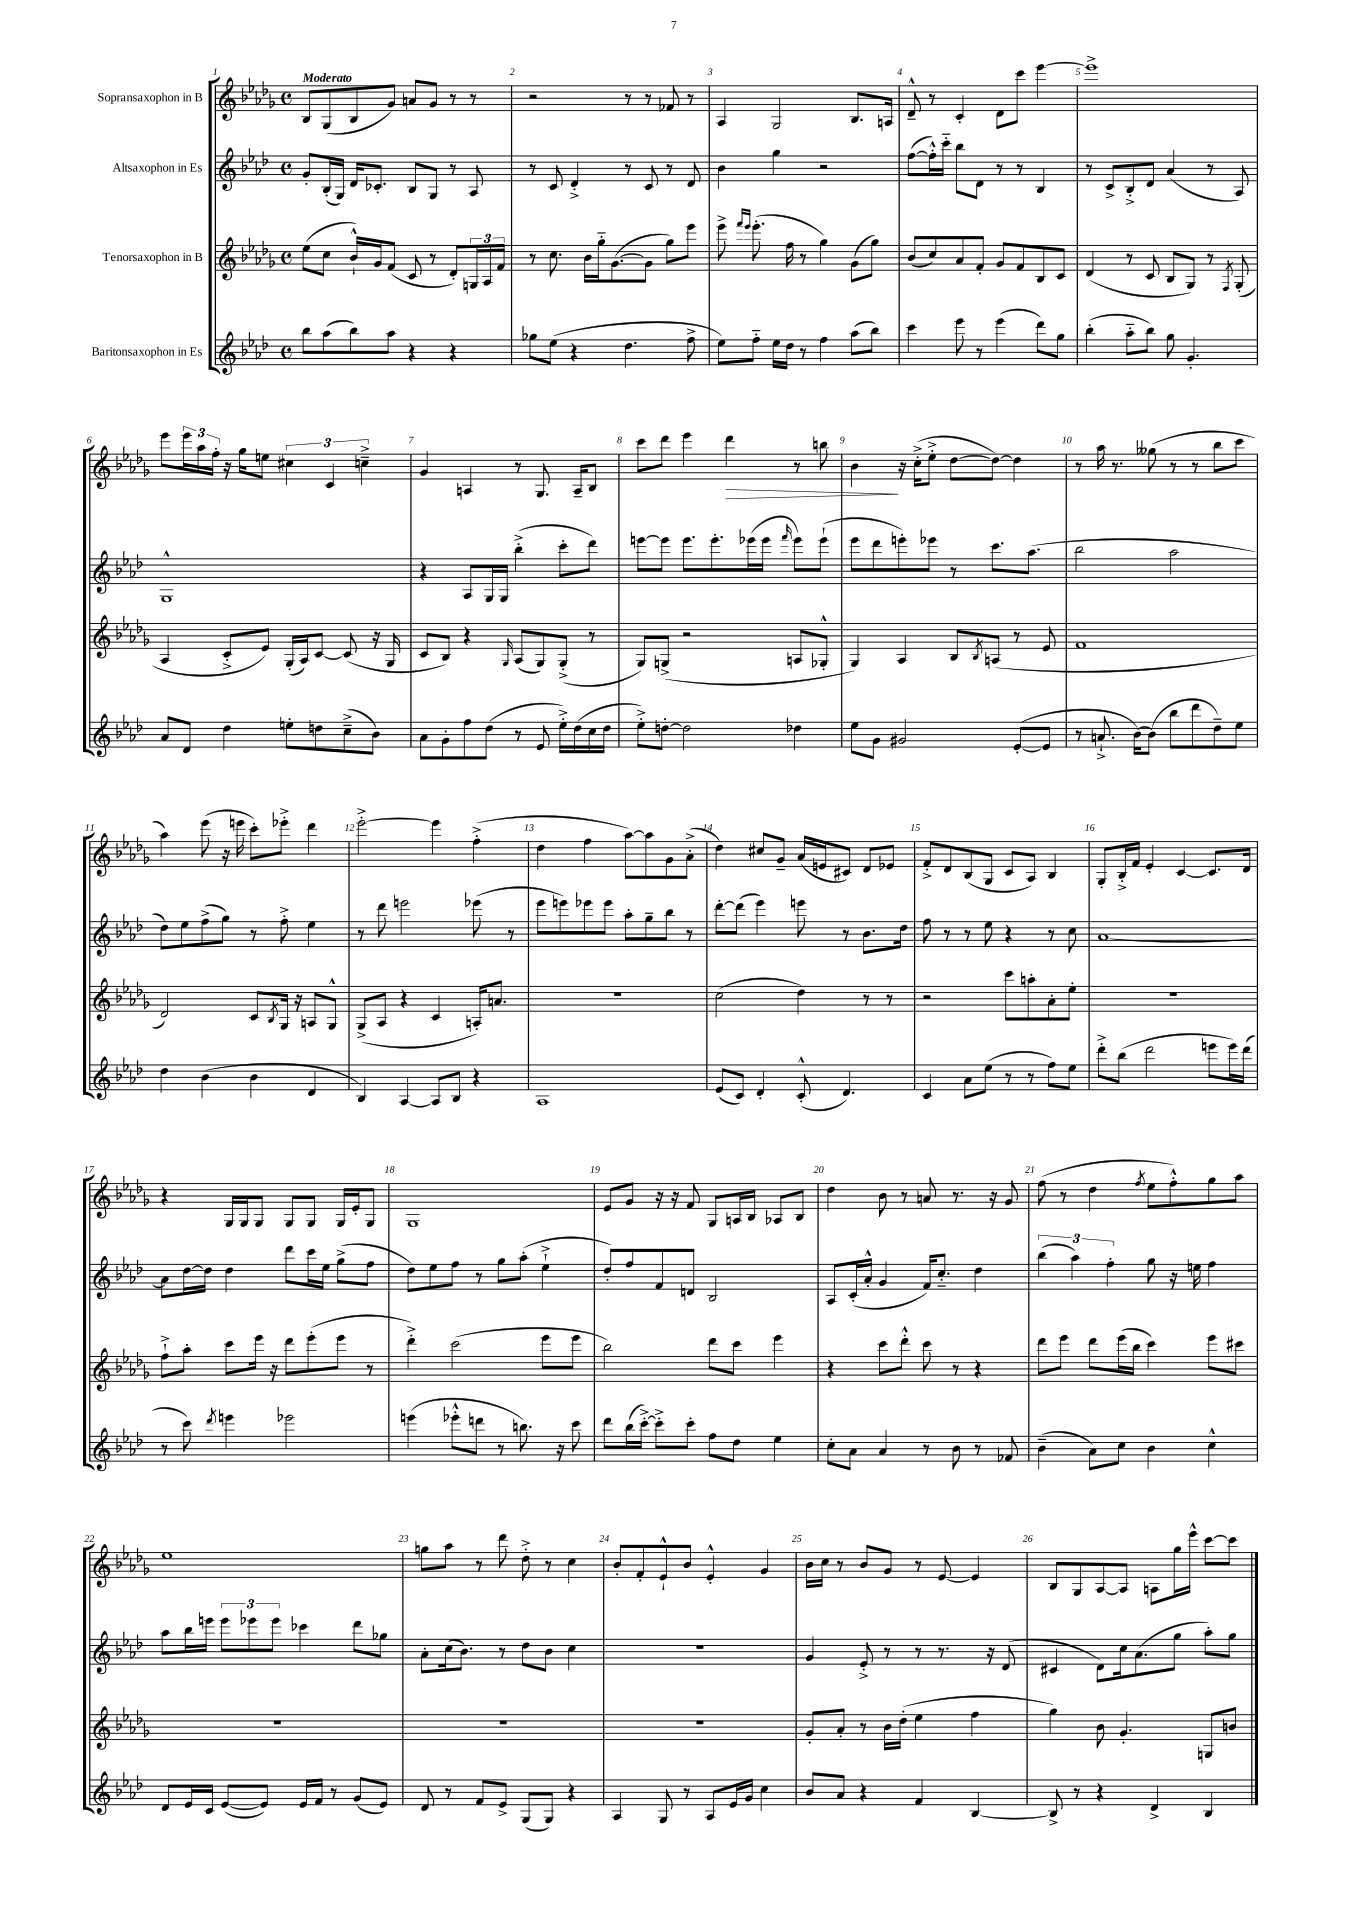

**kern	**kern	**kern	**kern
*staff4	*staff3	*staff2	*staff1
*clefG2	*clefG2	*clefG2	*clefG2
*k[b-e-a-d-]	*k[b-e-a-d-g-]	*k[b-e-a-d-]	*k[b-e-a-d-g-]
*M4/4	*M4/4	*M4/4	*M4/4
*met(c)	*met(c)	*met(c)	*met(c)
8bb-	(8ee-	8g'	8B-
(8aa-	8cc	(16B-'	(8G-
.	.	16G)	.
8bb-)	16b-`^^)	16d-	8B-
.	16g-	8.c-'	.
8aa-	(8f	.	8g-)
4r	8c	8B-	8a
.	8r	8G	8g-
4r	8d-')	8r	8r
.	24G	8A-	8r
.	24A-	.	.
.	24f	.	.
=	=	=	=
8gg-	8r	8r	2r
(8ee-	8.cc	8c	.
4r	.	4d-'^	.
.	16b-	.	.
.	16gg-'~	.	.
.	([8.g-	.	.
4.dd-	.	8r	8r
.	8g-]	8c	8r
.	8gg-)	8r	8f-
8ff^	8eee-	8d-	8r
=	=	=	=
8ee-)	8eee-^	4b-	4A-
.	16qqfff	.	.
.	16qqeee-	.	.
8ff'~	(8.eee-'	.	.
16ee-	.	4gg	2G-
16dd-	16ff	.	.
8r	8r	.	.
4ff	4gg-)	2r	.
(8aa-	(8g-	.	8.B-
8bb-)	8gg-)	.	.
.	.	.	16A
=	=	=	=
4ccc	(8b-	([8ff	8d-~^^
.	8cc)	16ff'^^])	8r
.	.	16ccc'~	.
8eee-	8a-	8bb-	4c'
8r	8f'	8d-	.
(4eee-	8g-	8r	8d-
.	8f	8r	8ccc
8ddd-)	8B-	4B-	[4eee-
8gg	8c	.	.
=	=	=	=
(4bb-'	(4d-	8r	1eee-^]
.	.	8c^	.
8aa-'~	8r	8B-'^	.
8bb-)	8c	8d-	.
8gg	8B-	(4a-	.
4.g'	8G-)	.	.
.	8r	8r	.
.	8qF	.	.
.	(8G-'	8A-)	.
=	=	=	=
8a-	4A-	1G^^	8eee-
8d-	.	.	24eee-
.	.	.	24aa-
.	.	.	24ff'
4dd-	8c'^	.	16r
.	.	.	16gg-
.	8e-)	.	8ee
8ee'	(16G-'	.	6cc#
.	16A-)	.	.
8dd	[8c	.	.
.	.	.	6c
(8cc~^	(8c]	.	.
.	.	.	6cc~^
8b-)	16r	.	.
.	16G-	.	.
=	=	=	=
8a-	8c	4r	4g-
8g'	8B-)	.	.
8ff	4r	8A-	4A
(8dd-	.	16G	.
.	.	16G	.
.	16qqG-	.	.
8r	(8A-	(4bb-'^	8r
8e-	8G-)	.	8.G-
16ee-'^)	(8G-'^	8ccc'	.
(16dd-	.	.	16A~
16cc	8r	8ddd-)	8B-
16dd-	.	.	.
=	=	=	=
8ee-'^)	8G-)	[8eee	8ccc
[8dd'	(8G^	8eee]	8ddd-
2dd]	2r	8.eee	4eee-
.	.	8.eee'	.
.	.	.	4ddd-
.	.	(16eee-	.
.	.	16eee-	.
.	.	16qqfff	.
4dd-	8A	8eee-)	8r
.	8G-'^^	(8eee-`	8bb
=	=	=	=
8ee-	4G-)	8eee-	4b-
8g	.	8ddd-	.
2g#	4A-	8eee')	16r
.	.	.	(16cc'^
.	.	8eee-	8ee-'^
.	8B-	8r	[8dd-
.	8qB-	.	.
.	(8A	8.ccc	8dd-_)
([8e-'	8r	.	4dd-]
.	.	(8.aa-	.
8e-]	8e-	.	.
=	=	=	=
8r	1f	2bb-	8r
8.a`^	.	.	16aa-
.	.	.	8.r
[16b-)	.	.	.
(8b-]	.	.	(8gg--
8bb-	.	2aa-	8r
8ddd-	.	.	8r
8dd-~)	.	.	8bb-
8ee-	.	.	8ccc
=	=	=	=
4dd-	2d-)	8dd-)	4aa-)
.	.	8ee-	.
(4b-	.	(8ff^	(8eee-
.	.	8gg)	16r
.	.	.	16eee
4b-	8c	8r	8ccc')
.	8qB-	.	.
.	16G-	8ff'^	8eee-'^
.	16r	.	.
4d-	8A	4ee-	4ddd-
.	8G-^^	.	.
=	=	=	=
4B-)	(8G-^	8r	[2eee-'^
.	8A-	8ddd-	.
[4A-	4r	2eee	.
8A-]	4c	.	4eee-]
8B-	.	.	.
4r	16A')	(8eee-	(4ff'^
.	8.a	.	.
.	.	8r	.
=	=	=	=
1A-	1r	8eee-	4dd-
.	.	8eee)	.
.	.	8eee-	4ff
.	.	8eee-	.
.	.	8aa-'	[8aa-)
.	.	8gg~	8aa-]
.	.	8bb-	8g-
.	.	8r	(8a-'^
=	=	=	=
(8e-	(2cc	[8ddd-'	4dd-)
8c)	.	(8ddd-]	.
4d-'	.	4eee-)	8cc#
.	.	.	8g-~
(8c'^^	4dd-)	8eee	(16a-
.	.	.	16e
4.d-)	.	8r	8c#)
.	8r	8.b-	8d-
.	8r	.	8e-
.	.	16dd-	.
=	=	=	=
4c	2r	8ff	8f'^
.	.	8r	8d-
8a-	.	8r	(8B-
(8ee-	.	8ee-	8G-
8r	8ccc	4r	8c
8r	8aa'	.	8A-)
8ff)	8a-'	8r	4B-
8ee-	8ee-'	8cc	.
=	=	=	=
8ddd-'^	1r	[1a-	8G-'
(8bb-	.	.	16B-'^
.	.	.	16f
2ddd-	.	.	4e-'
.	.	.	[4c
8eee	.	.	8.c]
16eee)	.	.	.
(16ddd-	.	.	16d-
=	=	=	=
8r	8ff`^	8a-]	4r
8ccc)	8aa-'	[16dd-	.
.	.	16dd-]	.
8qddd-	.	.	.
4eee	8ccc	4dd-	16G-
.	.	.	16G-
.	16eee-	.	8G-
.	16r	.	.
2eee-	8ddd-	8ddd-	8G-
.	(8eee-'	16ccc	8G-
.	.	16ee-	.
.	8eee-	(8gg^	16G-
.	.	.	16e-'
.	8r	8ff	8G-
=	=	=	=
(4eee	4ddd-'^)	8dd-)	1G-
.	.	8ee-	.
8eee-'^^	(2ccc	8ff	.
8ddd	.	8r	.
8r	.	8gg	.
8.bb)	.	(8aa-'	.
.	8eee-	4ee-`^	.
16r	.	.	.
8ccc	8eee-	.	.
=	=	=	=
8ddd-	2bb-)	8dd-')	8e-
(16bb-	.	8ff	8g-
[16ccc'^)	.	.	.
8ccc'^]	.	8f	16r
.	.	.	16r
8ccc'	.	8d	8f
8ff	8ddd-	2B-	8G-
8dd-	8ccc	.	16A
.	.	.	16B-
4ee-	4eee-	.	8A-
.	.	.	8B-
=	=	=	=
8cc'	4r	8A-	4dd-
8a-	.	(16c'	.
.	.	16a-'^^	.
4a-	8ccc	4g	8b-
.	8ddd-'^^	.	8r
8r	8ccc	16f)	8a
.	.	8.cc'~	.
8b-	8r	.	8.r
8r	4r	4dd-	.
.	.	.	16r
8f-	.	.	8g-
=	=	=	=
(4b-~	8ddd-	(6bb-	(8ff
.	8eee-	.	8r
.	.	6aa-)	.
8a-)	8ddd-	.	4dd-
.	.	6ff'	.
8cc	(16eee-	.	.
.	16bb-	.	.
.	.	.	8qff
4b-	4ccc)	8gg	8ee-
.	.	16r	8ff'^^)
.	.	16ee	.
4cc^^	8eee-	4ff	8gg-
.	8ccc#	.	8aa-
=	=	=	=
8d-	1r	8aa-	1ee-
16e-	.	16bb-	.
16c	.	16eee	.
([8e-	.	12eee	.
.	.	12eee-	.
8e-])	.	.	.
.	.	12eee-	.
16e-	.	4ccc-	.
16f	.	.	.
8r	.	.	.
(8g	.	8ddd-	.
8e-)	.	8gg-	.
=	=	=	=
8d-	1r	8a-'	8gg
8r	.	(16cc	8aa-
.	.	8.b-)	.
8f	.	.	8r
8e-^	.	8r	8ddd-
(8G	.	8dd-	8dd-'^
8G)	.	8b-	8r
4r	.	4cc	4cc
=	=	=	=
4A-	1r	1r	8b-'
.	.	.	8f'
8G	.	.	8e-`^^
8r	.	.	8b-
8A-	.	.	4e-'^^
16e-	.	.	.
16g	.	.	.
4cc	.	.	4g-
=	=	=	=
8b-	8g-'	4g	16b-
.	.	.	16cc
8a-	8a-'	.	8r
4r	8r	8e-'^	8b-
.	16b-	8r	8g-
.	(16dd-'	.	.
4f	4ee-	8r	8r
.	.	8.r	[8e-
[4B-	4ff	.	4e-]
.	.	16r	.
.	.	(8d-	.
=	=	=	=
8B-^]	4gg-)	4c#	8B-
8r	.	.	8G-
4r	8b-	8d-)	[8A-
.	4.g-'	16cc	8A-]
.	.	(8.a-	.
4d-^	.	.	8A
.	.	8gg	16gg-
.	.	.	16eee-^^
4B-	8G	8aa-')	[8ccc
.	8b	8gg	8ccc]
==	==	==	==
*-	*-	*-	*-
